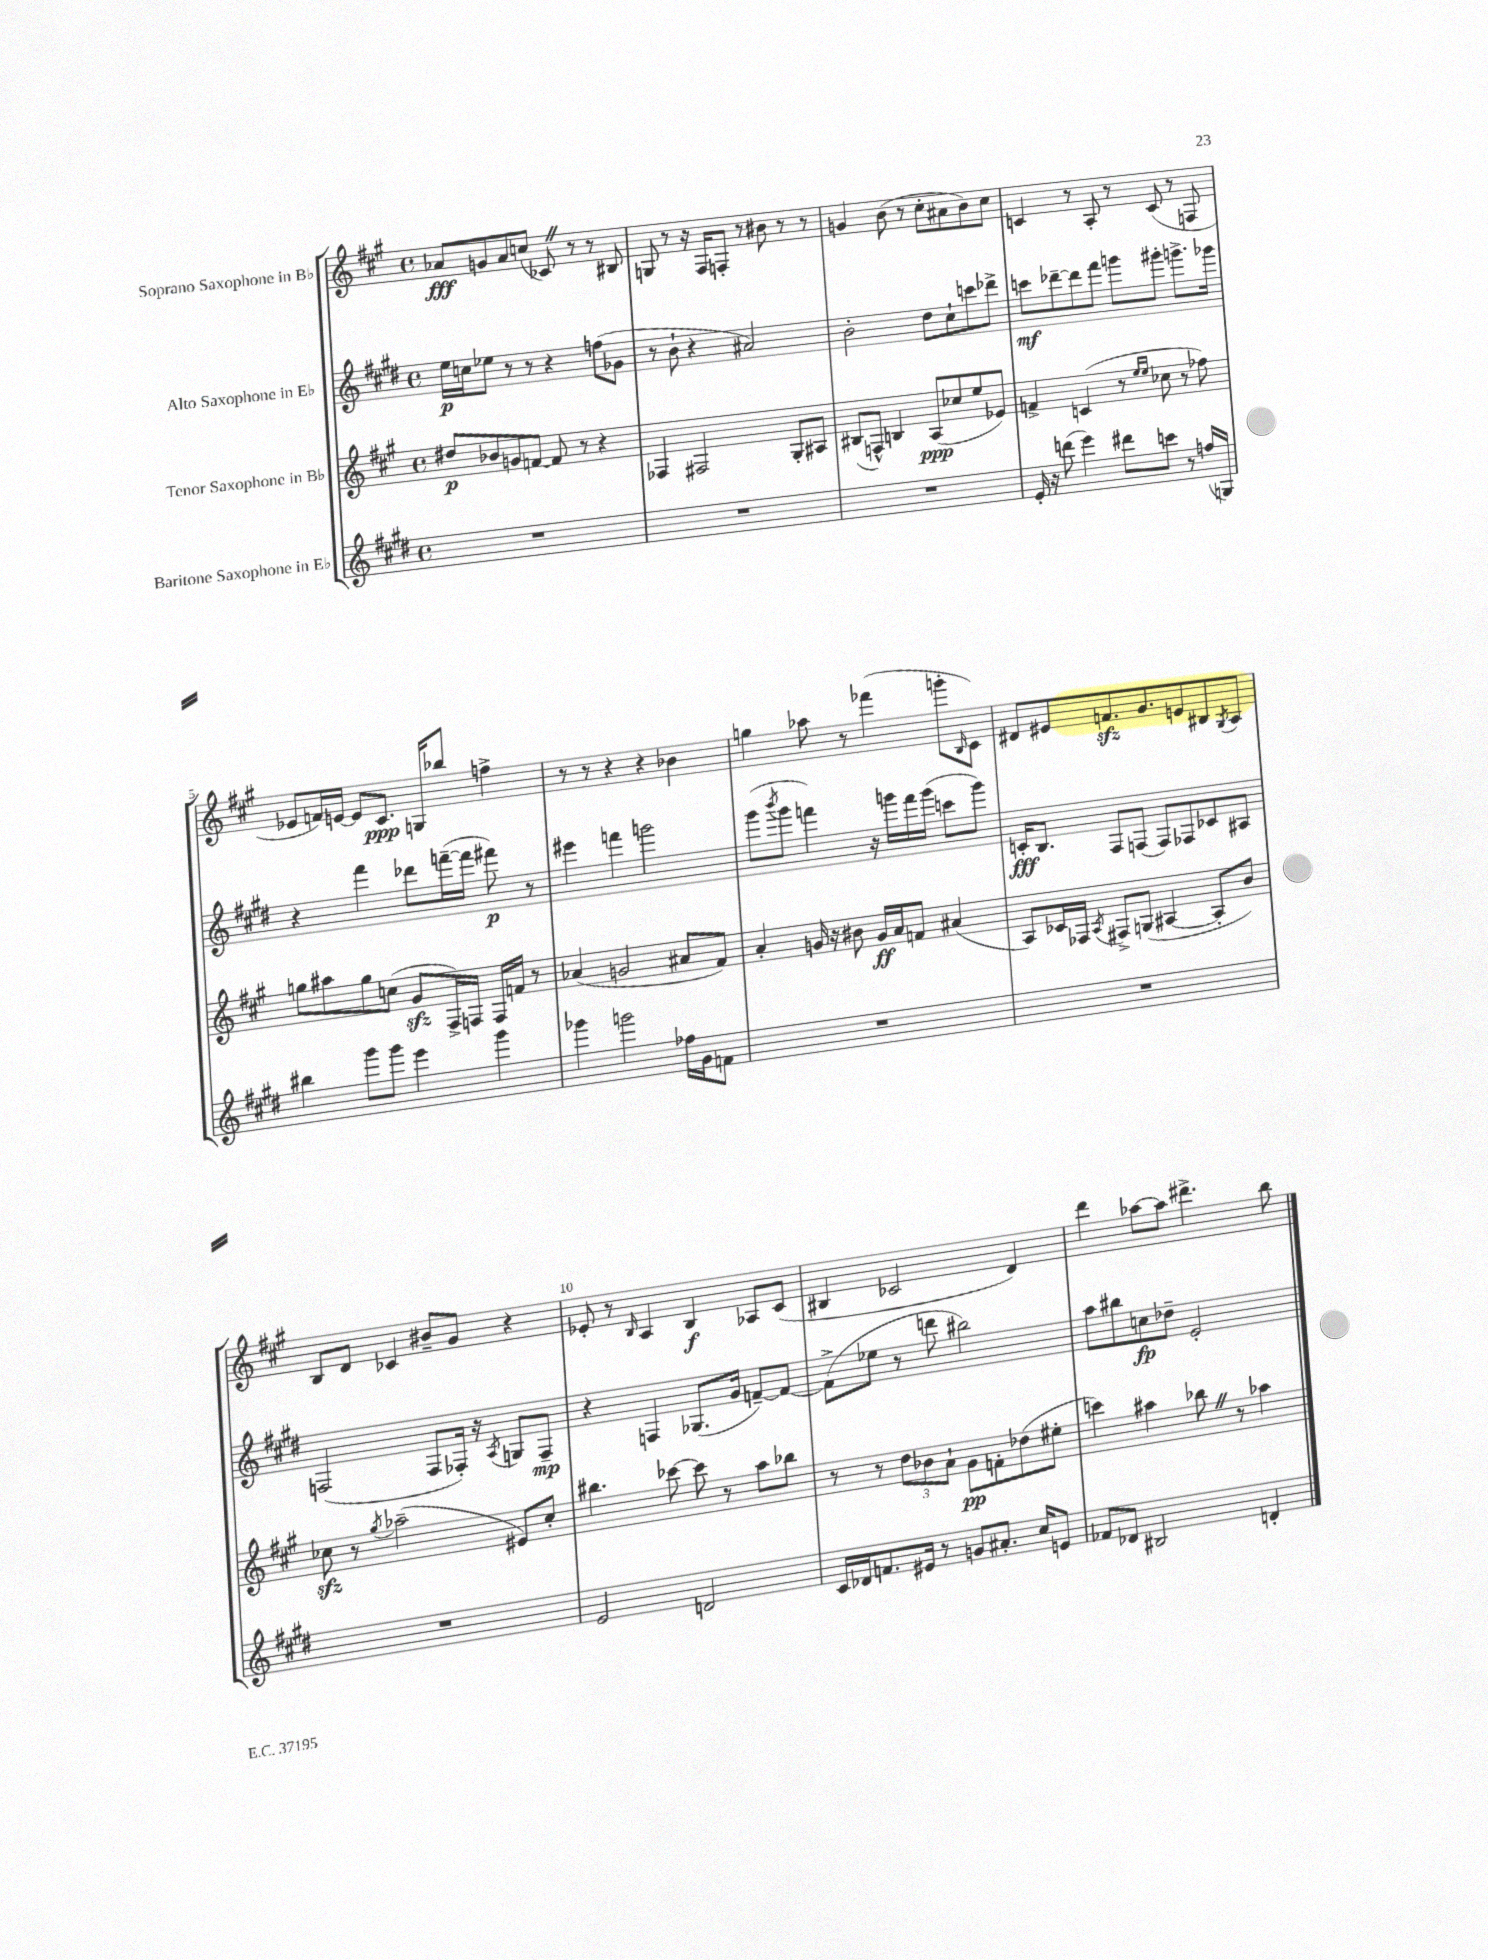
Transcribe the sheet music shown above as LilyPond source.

<<
\new StaffGroup <<
\new Staff = "s0" \with { instrumentName = "Soprano Saxophone in Bb" } {
    \clef treble \key a \major \defaultTimeSignature \time 4/4
    aes'8\fff g'8 aes'8 c''8( ces'8) \once \override BreathingSign.text = \markup { \musicglyph "scripts.caesura.straight" } \breathe r8 r8 bis8 |
    g8 r8 r16 fis16 f8-. r8 bis'8 r8 r8 |
    g'4 b'8( r8 cis''8-. ais'8 b'8) cis''8 |
    c'4 r8 a8-. r8 c'8( r8 f8 |
    ees'8 f'16) e'16~ e'8 cis'8.\ppp g16 bes''8 f''4-> |
    r8 r8 r4 r4 bes'4 |
    g''4 aes''8 r8 fes'''4( g'''8-. \grace { b16 } cis'8) |
    dis'8 eis'8 f'8.\sfz gis'8. e'8 bis8 \acciaccatura { gis8 } a8 |
    b8 d'8 ces'4 bis'8-- gis'8 r4 |
    ees'8-. r8 \grace { b16 } a4 b4\f aes8 cis'8( |
    bis4 ces'2 d'4) |
    d'''4 aes''8~ aes''8 dis'''4.-> b''8 \bar "|." |
}
\new Staff = "s1" \with { instrumentName = "Alto Saxophone in Eb" } {
    \clef treble \key e \major \defaultTimeSignature \time 4/4
    e''16\p c''16 ees''8 r8 r8 r4 f''8( ges'8 |
    r8 b'8-! r4 ais'2) |
    b'2-. dis''8 cis''8-! c'''8 des'''8-> |
    c'''8\mf des'''8~-- des'''8 fis'''8 g'''8 gis'''8-. g'''8.-> ges'''16 |
    r4 fis'''4 des'''8 f'''16~--( f'''16 fis'''8\p) r8 |
    eis'''4 f'''4 g'''2 |
    gis'''8( \acciaccatura { b'''8 } gis'''8 f'''4) r16 g'''16 f'''16 g'''16( c'''8 g'''8) |
    c'16-.\fff b8. fis8 f8( f8) fes8 ces'8 ais8 |
    f2( f8 fes16-.) r16 \acciaccatura { a8 } g8 fes8--\mp |
    r4 f4 ges8.( gis'16 f'8~--) f'8~ |
    f'8->( ees''8 r8 d'''8 bis''2) |
    a''8 bis''8 c''8\fp des''8-- e'2-. \bar "|." |
}
\new Staff = "s2" \with { instrumentName = "Tenor Saxophone in Bb" } {
    \clef treble \key a \major \defaultTimeSignature \time 4/4
    dis''8\p bes'8 g'8 f'8~ f'8 r8 r4 |
    fes4 fis2 gis8-. ais8 |
    bis8( f8-^) b4 a8\ppp( ces''8 e''8 ees'8) |
    f'4-> c'4( r8 \grace { e''16 e''16 } ces''8 r8 fes''8) |
    g''8 ais''8 g''8 c''8( gis'8\sfz fis16->) f16 f16 f'16 r8 |
    aes'4( g'2 ais'8 fis'8) |
    a'4-. g'16 r16 bis'8 g'16\ff a'16 f'8 ais'4( |
    a8) ces'16 fes16 \acciaccatura { a8 } fis8-> g8( ais4~ ais8-. b'8) |
    ces''8\sfz r8 \acciaccatura { gis''8 } aes''2--( eis'8) ces''8-. |
    bis''4. ces'''8~ ces'''8 r8 a''8 bes''8 |
    r8 r8 \tuplet 3/2 { d''8 bes'8 a'8-! } gis'8\pp f'8-. des''8( eis''8-. |
    c'''4) ais''4 bes''8 \once \override BreathingSign.text = \markup { \musicglyph "scripts.caesura.straight" } \breathe r8 aes''4 \bar "|." |
}
\new Staff = "s3" \with { instrumentName = "Baritone Saxophone in Eb" } {
    \clef treble \key e \major \defaultTimeSignature \time 4/4
    R1 |
    R1 |
    R1 |
    e'16-. r16 d'''8( e'''4) dis'''8 c'''8 r8 f''16( g16) |
    bis''4 gis'''8 gis'''8 e'''4 gis'''4 |
    ges'''4 g'''2 fes''16 gis'16 f'8 |
    R1 |
    R1 |
    R1 |
    e'2 d'2 |
    cis'16 des'16 f'8. eis'16 r8 g'8 ais'8.-. cis''16 e'8 |
    fes'8 des'8 bis2 d'4-. \bar "|." |
}
>>
>>
\layout { \context { \Score \override BarNumber.break-visibility = ##(#f #t #t) barNumberVisibility = #(every-nth-bar-number-visible 5) } }
